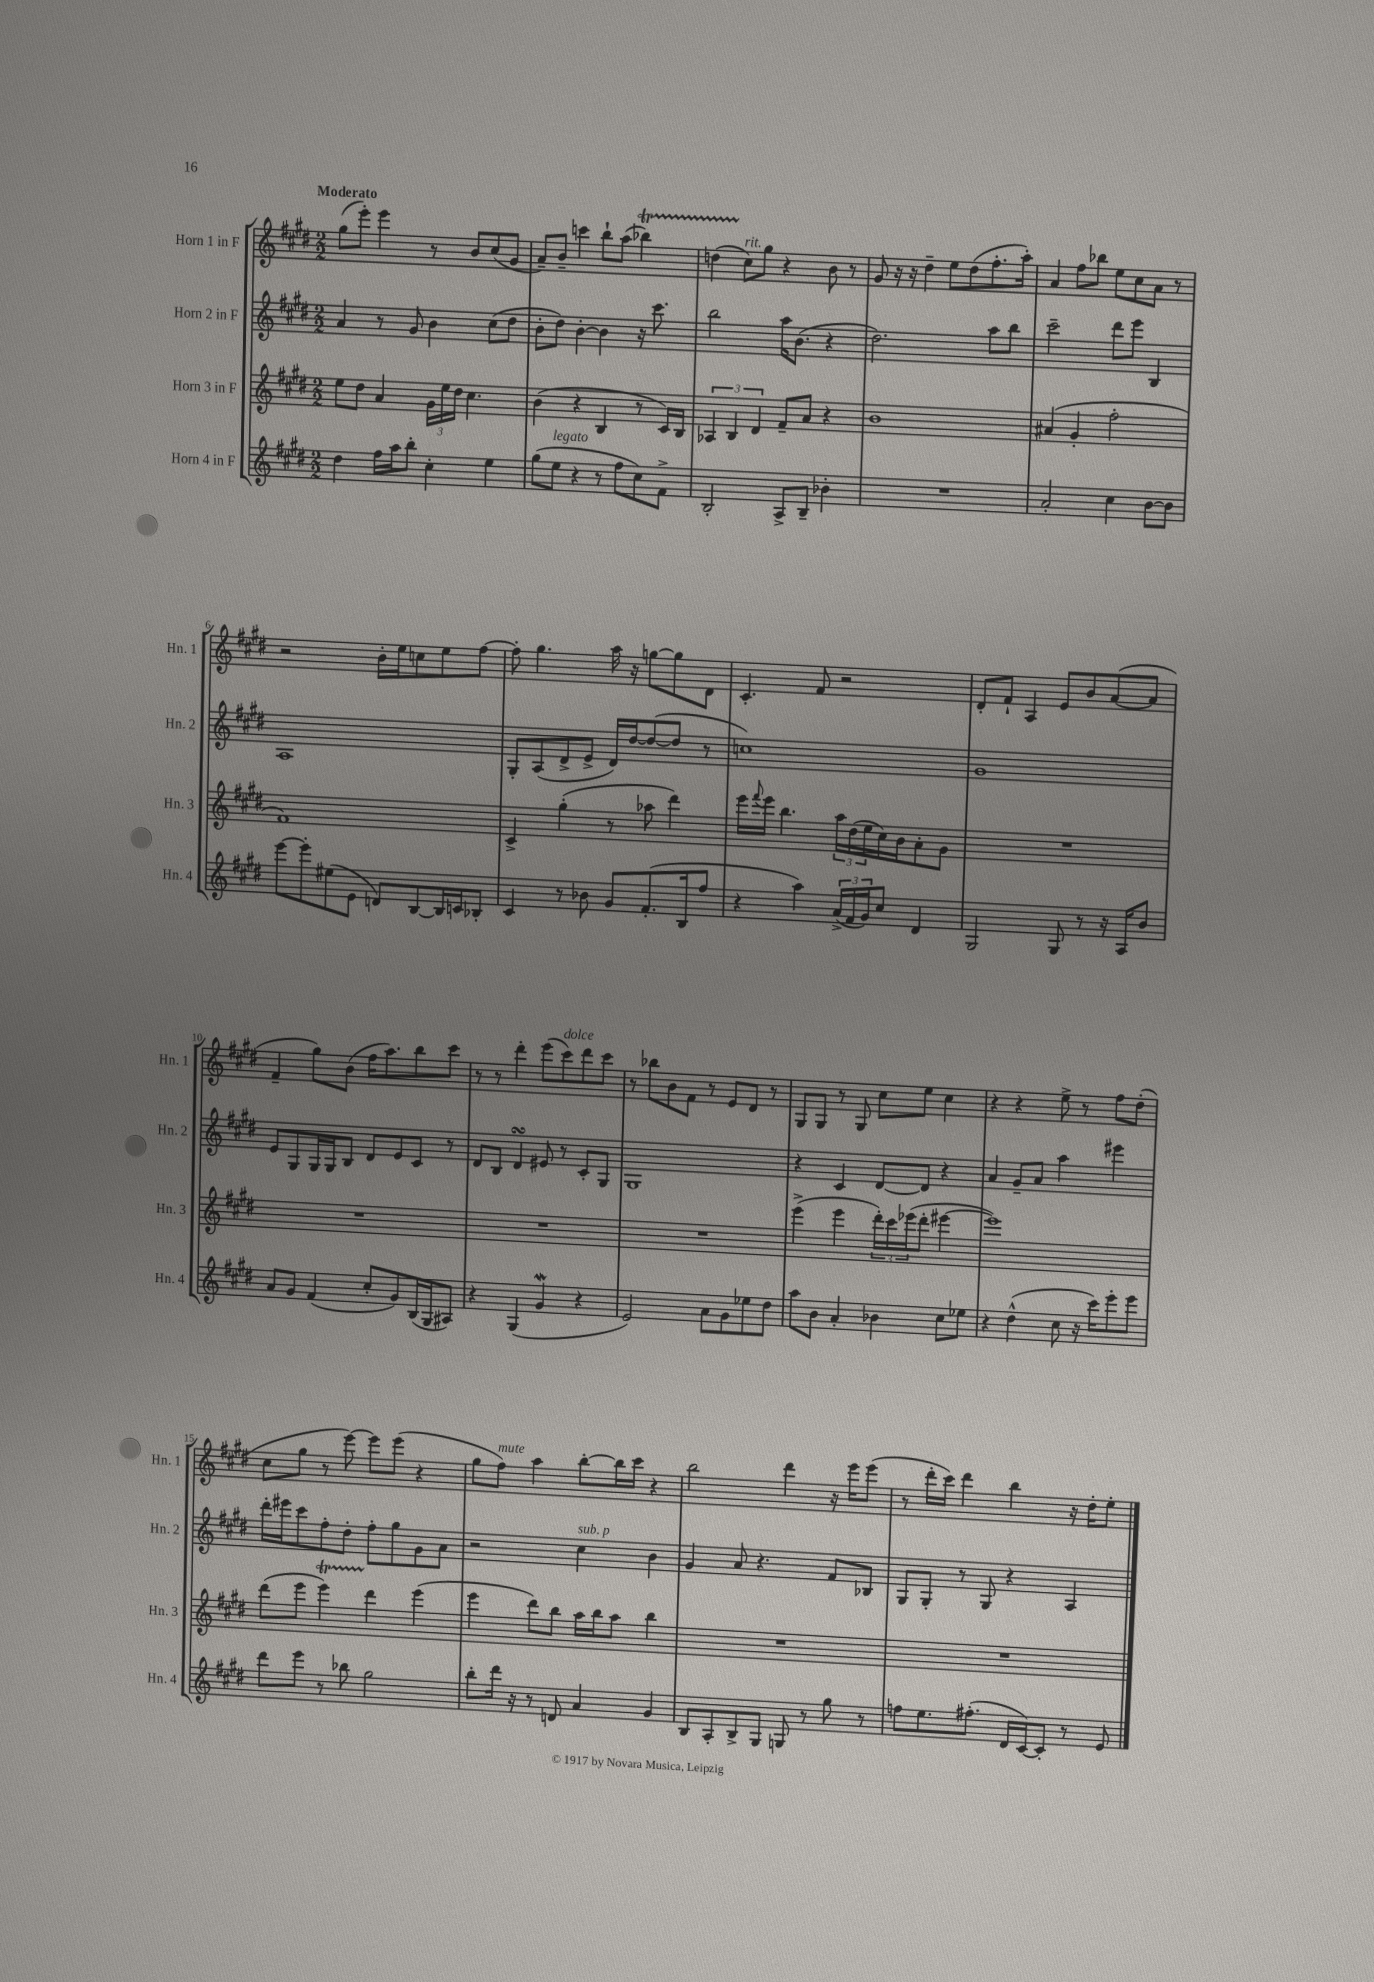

**kern	**kern	**kern	**kern
*staff4	*staff3	*staff2	*staff1
*clefG2	*clefG2	*clefG2	*clefG2
*k[f#c#g#d#]	*k[f#c#g#d#]	*k[f#c#g#d#]	*k[f#c#g#d#]
*M2/2	*M2/2	*M2/2	*M2/2
4dd#	8ee	4a	(8gg#
.	8dd#	.	8eee')
16ff#	4a	8r	4eee
16aa	.	.	.
8bb'	.	8g#	.
4cc#'	24g#	4b	8r
.	24ee	.	.
.	24dd#	.	.
.	4.cc#	.	8b
4ee	.	(8cc#	(8cc#
.	.	8dd#	8g#
=	=	=	=
(8gg#	(4b	8b'	8a~)
8ee	.	8dd#)	8b~
4r	4r	[4b'	4ccc
8r	4B	4b]	8bb`
8ff#	.	.	(8aa
8cc#)	8r	16r	4bb-)
.	.	8.ccc#	.
8f#^	16c#)	.	.
.	16B	.	.
=	=	=	=
2B'	6A-	2bb	(4dd
.	6B	.	.
.	.	.	8cc#)
.	6d#	.	.
.	.	.	8gg#
8A^	8f#~	16aa	4r
.	.	(8.b	.
8B~	8a	.	.
4b-'	4r	4r	8b
.	.	.	8r
=	=	=	=
1r	1b	2.dd#)	8g#
.	.	.	16r
.	.	.	16r
.	.	.	4dd#~
.	.	.	8ee
.	.	.	(8dd#
.	.	8aa	8.ff#'
.	.	8bb	.
.	.	.	16aa')
=	=	=	=
2a'	(4a#	2ccc#~	4a
.	4g#'	.	8ff#
.	.	.	8bb-
4cc#	2ff#'	8ddd#	8ee
.	.	8eee	8cc#
[8b	.	4B	8a
8b]	.	.	8r
=	=	=	=
[8eee	1f#)	1A	2r
8eee']	.	.	.
(8ee#	.	.	.
8e	.	.	.
8d)	.	.	16b'
.	.	.	16ee
[8B	.	.	8cc
16B]	.	.	8ee
16c	.	.	.
8B-'	.	.	[8ff#
=	=	=	=
4c#	4c#^	8G#'	8ff#']
.	.	(8A	4.gg#
8r	(4gg#'	8d#^	.
8b-	.	8e^	.
8g#	8r	16d#)	16aa
.	.	[16dd#	16r
(8.f#'	8aa-	(8dd#_	[8gg
.	4ddd#)	8dd#]	8gg]
16B	.	.	.
8ff#	.	8r	8d#
=	=	=	=
4r	16eee	1cc)	4.c#'
.	8qqfff#	.	.
.	16eee	.	.
.	4.bb	.	.
4aa)	.	.	.
.	.	.	8f#
(24a^	24aa	.	2r
24f#	(24dd#	.	.
24g#)	24ee	.	.
8cc#	16cc#)	.	.
.	16b	.	.
4d#	8a'	.	.
.	8g#	.	.
=	=	=	=
2G#	1r	1g#	8d#'
.	.	.	8f#`
.	.	.	4A
8G#	.	.	8e
8r	.	.	8b
16r	.	.	([8a
16A	.	.	.
8b	.	.	8a]
=	=	=	=
8a	1r	8e	4f#~
8g#	.	8G#	.
(4f#	.	16G#	8gg#)
.	.	16G#	.
.	.	8B	(8b
8cc#'	.	8d#	16ff#
.	.	.	8.aa)
8g#)	.	8e	.
(16B	.	8c#	8bb
16G#	.	.	.
8A#)	.	8r	8ccc#
=	=	=	=
4r	1r	8d#	8r
.	.	8B	8r
(4G#	.	4d#	4ddd#'
4g#	.	8e#	(8eee
.	.	8r	8ccc#)
4r	.	8c#'	8ddd#
.	.	8G#	8ccc#
=	=	=	=
2e)	1r	1G#	8r
.	.	.	8bb-
.	.	.	8b
.	.	.	8f#
8a	.	.	8r
8g#	.	.	8e
8ee-	.	.	8d#
8dd#	.	.	8r
=	=	=	=
8aa	(4eee^	4r	8G#
8b	.	.	8G#
4a'	4eee	4c#	8r
.	.	.	8G#
4b-	24ddd#')	[8d#	8cc#
.	24ccc#	.	.
.	(24eee-	.	.
.	8ddd#'	8d#]	8ee
8cc#	[4eee#	4r	4cc#
8ee-	.	.	.
=	=	=	=
4r	1eee#])	4a	4r
(4dd#^^	.	8g#~	4r
.	.	8a	.
8cc#	.	4aa	8ee^
16r	.	.	8r
16ccc#)	.	.	.
8eee'	.	4eee#	8ff#
8eee	.	.	(8dd#'
=	=	=	=
8ddd#	(8ddd#	16ddd#'	8cc#
.	.	16eee#	.
8eee	8eee	8ccc#	8gg#
8r	4eee)	8ff#'	8r
8bb-	.	8dd#'	[8eee)
2gg#	4ddd#	8ff#'	8eee]
.	.	8gg#	(8eee
.	(4eee	8g#	4r
.	.	8a	.
=	=	=	=
8bb'	4eee	2r	8gg#
16ddd#	.	.	8ff#)
16r	.	.	.
8r	8ddd#)	.	4aa
8d	8bb	.	.
4a	16aa	4cc#	[8bb'
.	16bb	.	.
.	8aa	.	16bb]
.	.	.	16ccc#
4g#	4bb	4b	4r
=	=	=	=
8B	1r	4g#	2bb
8A'	.	.	.
8B^	.	8a	.
8G#	.	4.r	.
8G	.	.	4ddd#
8r	.	.	.
8gg#	.	8f#	16r
.	.	.	16eee
8r	.	8B-	(8eee
=	=	=	=
8ff	1r	8G#	8r
8.ee	.	8G#'	16ddd#'
.	.	.	16ccc#)
.	.	8r	4ddd#
(8.ff#'	.	.	.
.	.	8G#	.
16d#	.	4r	4bb
[16c#)	.	.	.
8c#']	.	.	.
8r	.	4A	16r
.	.	.	16dd#'
8e	.	.	8ee'
==	==	==	==
*-	*-	*-	*-
